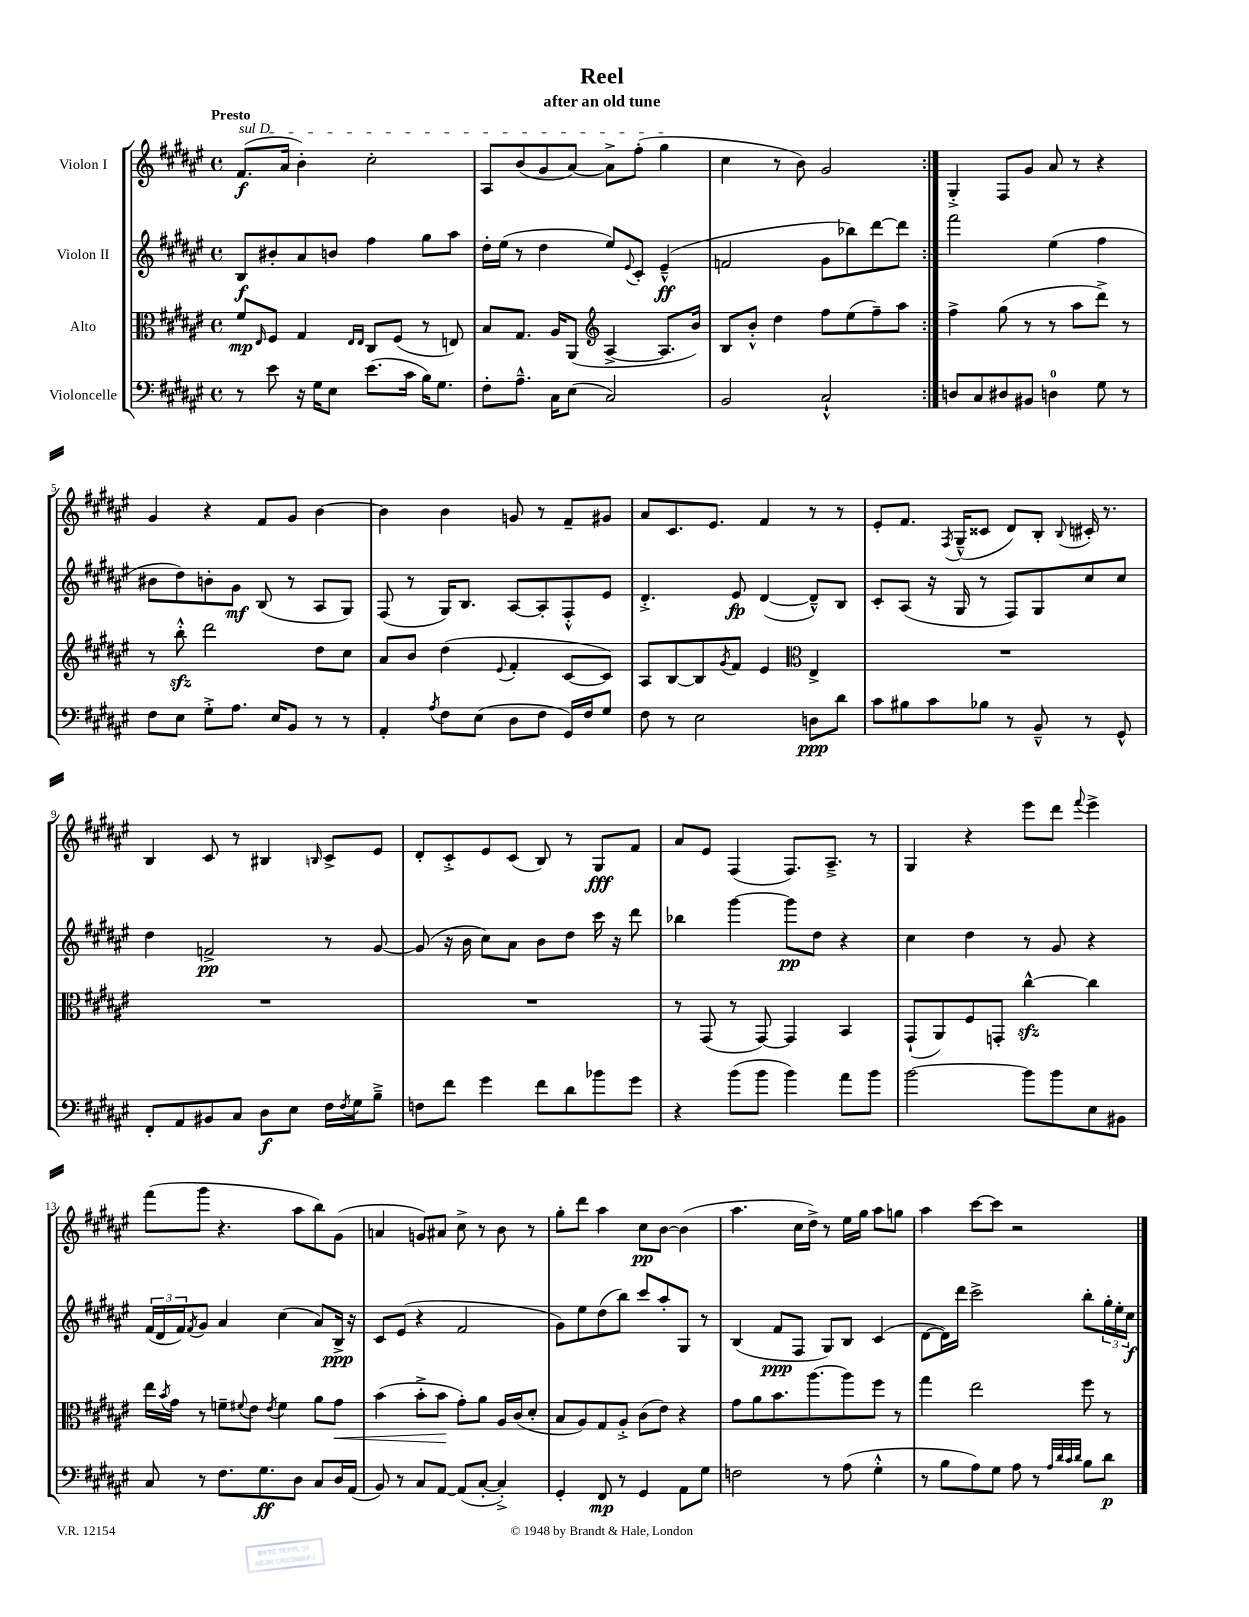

**kern	**kern	**kern	**kern
*staff4	*staff3	*staff2	*staff1
*clefF4	*clefC3	*clefG2	*clefG2
*k[f#c#g#d#a#e#]	*k[f#c#g#d#a#e#]	*k[f#c#g#d#a#e#]	*k[f#c#g#d#a#e#]
*M4/4	*M4/4	*M4/4	*M4/4
*met(c)	*met(c)	*met(c)	*met(c)
8r	8f#/L	8B/L	(8.f#/L
.	16qqE#/	.	.
8e#\	8F#/J	8b#'/	.
.	.	.	16a#/Jk
16r	4G#/	8a#/	4b'\)
16G#\LK	.	.	.
8E#\J	.	8b/J	.
.	16qqE#/LL	.	.
.	16qqE#/JJ	.	.
(8.e#\L	8C#/L	4ff#\	2cc#'\
.	(8F#/J	.	.
16c#\Jk	.	.	.
16B\LK)	8r	8gg#\L	.
8.G#\J	.	.	.
.	8E/)	8aa#\J	.
=	=	=	=
8F#'\L	8B/L	16dd#'\LL	8A#/L
.	.	(16ee#\JJ	.
8.A#~^^\J	8.G#/J	8r	(8b/
.	.	4dd#\	8g#/
16C#\LK	16A#/LK	.	.
(8E#\J	(8AA#/J	.	[8a#/J)
*	*clefG2	*	*
2C#/)	[4A#^/	8ee#/L)	8a#^\]L
.	.	8qqe#/	.
.	.	8c#'/J	(8ff#'\J
.	8.A#/]L	(4e#~^^/	4gg#\
.	16b/Jk)	.	.
=	=	=	=
2BB/	8B/L	2f/	4cc#\
.	8b'^^/J	.	.
.	4dd#\	.	8r
.	.	.	8b\)
2C#`^^/	8ff#\L	8g#\L	2g#/
.	(8ee#\	8bb-\)	.
.	8ff#~\)	[8ddd#\	.
.	8aa#\J	8ddd#\]J	.
=:|!	=:|!	=:|!	=:|!
8D/L	4ff#^\	2fff#\	4G#'^/
8C#/	.	.	.
8D#/	(8gg#\	.	8F#/L
8BB#/J	8r	.	8g#/J
4D\	8r	(4ee#\	8a#/
.	8aa#\L	.	8r
8G#\	8ddd#^\J)	4ff#\	4r
8r	8r	.	.
=	=	=	=
8F#\L	8r	8b#\L	4g#/
8E#\J	8bb'^^\	8dd#\)	.
8G#'^\L	2ddd#\	8b'\	4r
8.A#\J	.	8g#\J	.
.	.	(8B/	8f#/L
16E#/LK	.	.	.
8BB/J	.	8r	8g#/J
8r	8dd#\L	8A#/L	[4b\
8r	8cc#\J	8G#/J)	.
=	=	=	=
4AA#'/	8a#/L	(8F#/	4b\]
.	8b/J	8r	.
8qA#/	.	.	.
8F#\L	(4dd#\	16G#/LK)	4b\
.	.	8.B/J	.
(8E#\J	.	.	.
.	8qqe#/	.	.
8D#\L	4f#'/	[8A#/L	8g/
8F#\J	.	8A#'/]	8r
16GG#/LL)	[8c#/L	8F#'^^/	8f#~/L
16F#/J	.	.	.
8G#/J	8c#/]J)	8e#/J	8g#/J
=	=	=	=
8F#\	8A#/L	4.d#'^/	8a#/L
8r	[8B/	.	8.c#/
2E#\	8B/]	.	.
.	.	.	8.e#/J
.	8qg#/	.	.
.	8f#/J	8e#/	.
.	4e#/	([4d#/	4f#/
*	*clefC3	*	*
8D\L	4E#^/	8d#~^^/]L)	8r
8d#\J	.	8B/J	8r
=	=	=	=
8c#\L	1r	8c#'/L	8e#'/L
8B#\	.	(8A#/J	8.f#/J
8c#\	.	16r	.
.	.	.	8qF#/
.	.	16G#/	(16G#~^^/LK
8B-\J	.	8r	8c##/J
8r	.	8F#/L)	8d#/L)
8BB~^^/	.	8G#/	8B'/J
.	.	.	8qqB/
8r	.	8cc#/	16c#'/
.	.	.	8.r
8GG#^^/	.	8cc#/J	.
=	=	=	=
8FF#'/L	1r	4dd#\	4B/
8AA#/	.	.	.
8BB#/	.	2f^/	8c#/
8C#/J	.	.	8r
8D#\L	.	.	4B#/
8E#\J	.	.	.
.	.	.	16qqB/
16F#\LL	.	8r	8c#^/L
8qF#/	.	.	.
16G#\J	.	.	.
8B~^\J	.	[8g#/	8e#/J
=	=	=	=
8F\L	1r	(8g#/]	8d#'/L
8f#\J	.	16r	8c#'^/
.	.	16b\	.
4g#\	.	8cc#\L)	8e#/
.	.	8a#\J	(8c#/J
8f#\L	.	8b\L	8B/)
8d#\	.	8dd#\J	8r
8b-\	.	16ccc#\	8G#/L
.	.	16r	.
8g#\J	.	8ddd#\	8f#/J
=	=	=	=
4r	8r	4bb-\	8a#/L
.	(8GG#/	.	8e#/J
(8b\L	8r	[4ggg#\	(4F#/
8b\J	[8GG#/)	.	.
4b\)	4GG#/]	8ggg#\]L	8.F#/L)
.	.	8dd#\J	.
.	.	.	8.A#~^/J
8a#\L	4BB/	4r	.
8b\J	.	.	8r
=	=	=	=
[2b\	(8GG#`/L	4cc#\	4G#/
.	8AA#/)	.	.
.	8F#/	4dd#\	4r
.	8GG'/J	.	.
8b\]L	[4cc#^^\	8r	8eee#\L
8b\	.	8g#/	8ddd#\J
.	.	.	8qqfff#/
8E#\	4cc#\]	4r	4eee#^\
8BB#\J	.	.	.
=	=	=	=
8C#/	16ee#\LL	(24f#/LL	(8fff#\L
.	.	24d#/	.
.	8qb/	.	.
.	16g#\JJ	.	.
.	.	24f#/J)	.
.	.	8qf#/	.
8r	8r	8g#/J	8ggg#\J
8.F#\L	8f~\L	4a#/	4.r
.	8qqf#/	.	.
.	8e#\J	.	.
8.G#\	.	.	.
.	8qe#/	.	.
.	4f#\	(4cc#\	.
8D#\J	.	.	8aa#\L
8C#/L	8a#\L	8a#/L)	8bb\)
16D#/L	8g#\J	16B^/Jk	(8g#\J
(16AA#/JJ	.	16r	.
=	=	=	=
8BB/)	(4b\	8c#/L	4a/
8r	.	(8e#/J	.
8C#/L	8b'^\L	4r	8g/L)
[8AA#/J	8b\J	.	8a#/J
(8AA#/]L	8g#'\L)	2f#/	8cc#^\
[8C#'/J	8a#\J	.	8r
4C#'^/])	16A#/LL	.	8b\
.	(16c#/J	.	.
.	8d#'/J	.	8r
=	=	=	=
4GG#'/	8B/L	8g#\L)	8gg#'\L
.	8A#/)	8ee#\	8ddd#\J
8FF#/	8G#/	(8dd#\	4aa#\
8r	8A#'^/J	8bb\J)	.
4GG#/	(8c#\L	8ccc#/L	8cc#\L
.	8e#\J)	8aa#'/	[8b\J
8AA#\L	4r	8G#/J	(4b\]
8G#\J	.	8r	.
=	=	=	=
2F\	8g#\L	(4B/	4.aa#\
.	8a#\	.	.
.	8.b\	8f#/L	.
.	.	8F#/J	16cc#\LL
.	[8.aa#\	.	16dd#^\JJ)
8r	.	8G#/L)	8r
(8A#\	8aa#\]	8B/J	16ee#\LL
.	.	.	16gg#\JJ
4G#'^^\	8ff#\J	(4c#/	8aa#\L
.	8r	.	8gg\J
=	=	=	=
8r	4gg#\	[8d#\L	4aa#\
8B\L	.	16d#\]L)	.
.	.	16ddd#\JJ	.
8A#\)	2ee#\	2ccc#^\	[8ccc#\L
8G#\J	.	.	8ccc#\]J
8A#\	.	.	2r
8r	.	.	.
32qqA#/LLL	.	.	.
32qqd#/	.	.	.
32qqc#/	.	.	.
32qqd#/JJJ	.	.	.
8B\L	8ff#\	8bb'\L	.
8d#\J	8r	24gg#'\L	.
.	.	24ee#'\	.
.	.	24cc#\JJ	.
==	==	==	==
*-	*-	*-	*-
